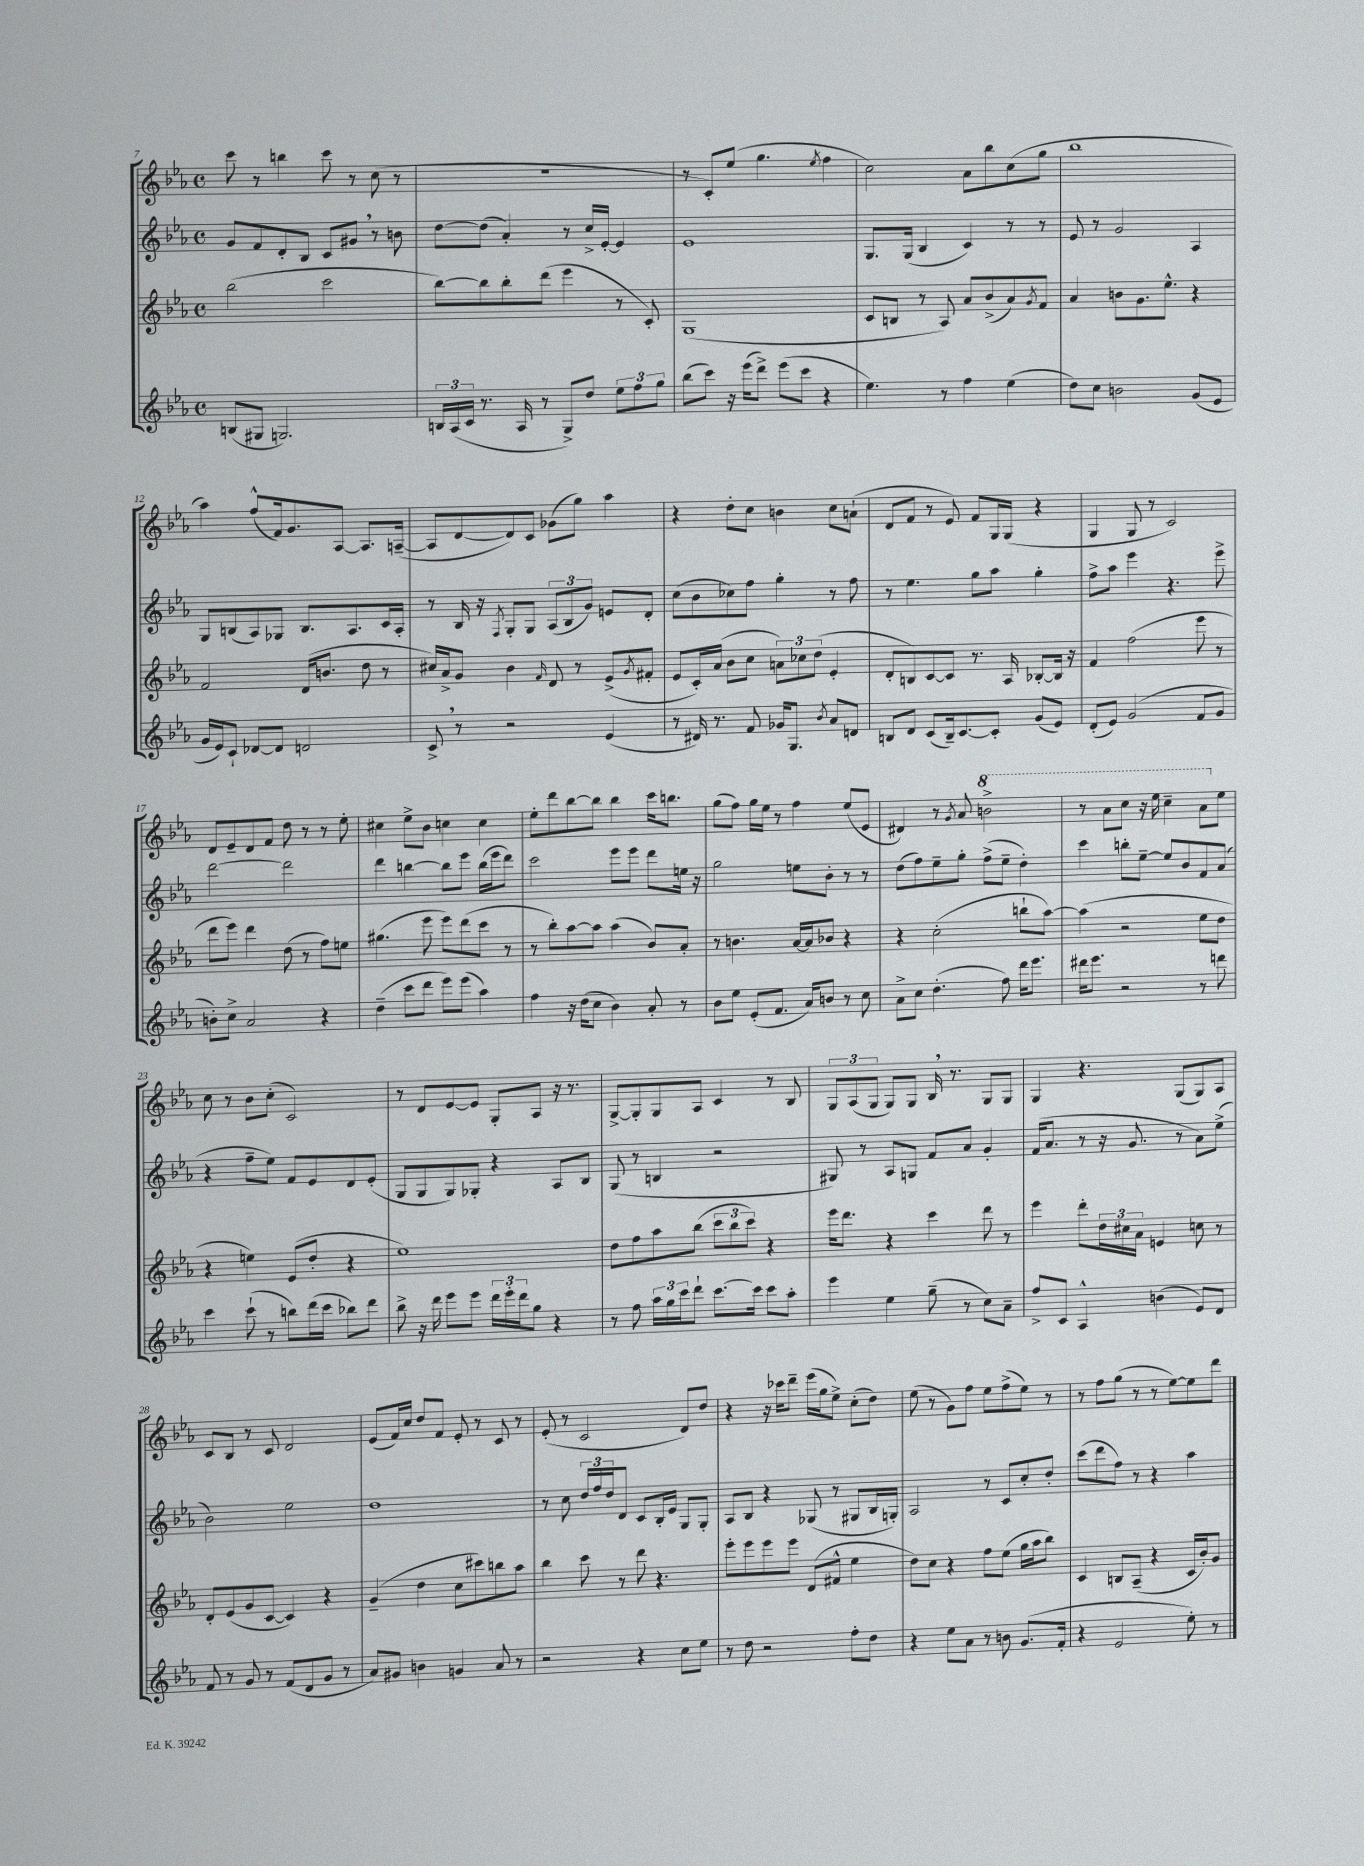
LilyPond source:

<<
\new StaffGroup <<
\new Staff = "s0" {
    \clef treble \key ees \major \defaultTimeSignature \time 4/4
    c'''8 r8 b''4 c'''8 r8 c''8( r8 |
    r1 |
    r8 c'8-.) ees''8( g''4. \acciaccatura { ees''8 } f''4 |
    c''2) aes'8 bes''8 c''8( g''8 |
    bes''1 |
    aes''4) f''8-^( f'16) g'8. aes8~ aes8. a16~--( |
    a8 d'8~ d'8) c'8 ges'8( g''8) aes''4 |
    r4 d''8-. c''8 b'4 c''8 a'8-!( |
    d'8 f'8 r8 ees'8) f'8 g16 g16( r4 |
    g4 g8 r8 c'2) |
    d'8 ees'8-- d'8 f'8 d''8 r8 r8 ees''8-. |
    cis''4 ees''8-> bes'8 c''4 c''4 |
    ees''8-. d'''8 bes''8~ bes''8 bes''4 c'''16 b''8. |
    g''8( f''8) g''16 ees''16 r8 f''4 ees''8( ees'8 |
    dis'4) r8 \acciaccatura { g'8 } aes'8 \ottava #1 b''2-> |
    r8 aes''8 c'''8 r16 ees'''16 c'''4-- aes''8 \ottava #0 ees''8 |
    c''8 r8 bes'8 c''8-.( c'2) |
    r8 d'8 ees'8~ ees'8 g8-. aes8 r16 r8. |
    g8~-> g8-. g8 aes8 c'4 r8 bes8 |
    \tuplet 3/2 { g8 aes8( g8 } g8) g8 bes16 \breathe r8. g8 g8 |
    g4 r4. g8( g8) aes8 |
    c'8 bes8 r8 c'8 d'2 |
    ees'8( f'16) c''16 d''8 f'8 ees'8-. r8 c'8 r8 |
    ees'8-.( r8 c'2 d'8) d''8 |
    r4 r16 ces'''16 d'''8-- ees'''16( g''16 ees''8->) c''8-.( d''8) |
    ees''8( r8 g'8) f''8 ees''8 f''8->( ees''8) r8 |
    r8 f''8 g''8( r8 r8 ees''8~) ees''8 d'''8 \bar "|." |
}
\new Staff = "s1" {
    \clef treble \key ees \major \defaultTimeSignature \time 4/4
    g'8 f'8 d'8-. bes8 c'8 gis'8 \breathe r8 b'8 |
    d''8~ d''8( aes'4-.) r8 c''16-> ees'16~-. ees'4 |
    ees'1 |
    g8. g16( bes4 c'4) r8 r8 |
    ees'8 r8 g'2 aes4 |
    g8 b8( aes8) ges8 b8. aes8. c'16 aes16-. |
    r8 bes16 r16 \acciaccatura { f8 } g8-. g8 \tuplet 3/2 { aes8( bes8 g'8) } e'8 d'8-. |
    c''8( bes'8 ces''8) f''8 g''4-. r8 f''8 |
    r8 ees''4. g''8 aes''8 g''4-. |
    f''8-> aes''8 ees'''4 r4. ees'''8-> |
    d'''2~ d'''2 |
    d'''4 b''4~ b''8 ees'''8 b''16( ees'''16 d'''8) |
    c'''2 ees'''8 ees'''8 d'''8 e''16 r16 |
    g''2 e''8 bes'8-. r8 r8 |
    d''8( f''8) ees''8-- g''8-. f''8->( ees''8-- d''4-.) |
    c'''4 b''8-. ees''8~-- ees''8 bes'8 f'8 aes'8( |
    r4 f''8-- ees''8) f'8 ees'8 d'8 ees'8-.( |
    g8 g8 g8) ges8-. r4 aes8 bes8 |
    g8( r8 b4 r2 |
    gis8) r8 aes8 g8 f'8 aes'8 g'4-. |
    f'16( aes'8. r8 r16 g'8. r8 aes'8) ees''8->( |
    bes'2) ees''2 |
    d''1 |
    r8 c''8 \tuplet 3/2 { d''16 f''16 d''16 } d'8 c'8 bes16-. ees'16 g8 g8-. |
    aes8 bes8 r4 ges8( r8 gis8 bes16 g16-.) |
    aes2 r8 c'8 c''8-. d''8-. |
    c'''8( d'''8 f''8) r8 r4 aes''4 \bar "|." |
}
\new Staff = "s2" {
    \clef treble \key ees \major \defaultTimeSignature \time 4/4
    bes''2( c'''2 |
    bes''8~) bes''8 bes''8-. d'''8( ees'''4 r8 c'8-.) |
    g1( |
    c'8 b8 r8 aes8) aes'8 bes'8->( aes'8) \acciaccatura { g'8 } f'8 |
    aes'4 b'8 g'8. ees''8.-^ r4 |
    f'2 d'16( b'8. d''8 r8 |
    cis''16) aes'16-> g'8 bes'4 \grace { f'16 } d'8 r8 ees'8->( \acciaccatura { g'8 } fis'8-. |
    ees'8 c'16-.) aes'16( bes'8 c''8 \tuplet 3/2 { a'8) ces''8 d''8( } ees'4-. |
    d'8-. b8) c'8~ c'8 r8. aes16 bes8~-. bes16 r16 |
    f'4 f''2( ees'''8 r8 |
    d'''8 ees'''8) d'''4 d''8( r8 f''8) e''8 |
    gis''4.( ees'''8 ees'''8) d'''8( c'''8 r8 |
    r8 bes''8-.) aes''8~ aes''8 aes''4( bes'8) aes'8-. |
    r8 b'4. aes'16~ aes'16 bes'8 r4 |
    r4 c''2-.( b''8-! aes''8~) |
    aes''4( r2 ees''8 d''8 |
    r4 e''4) ees'8( d''8-. r4 |
    ees''1) |
    d''8 f''8 aes''8 bes''8( \tuplet 3/2 { c'''8 bes''8 c'''8) } r4 |
    ees'''16 d'''8. r4 c'''4 d'''8 r8 |
    ees'''4 d'''8-. \tuplet 3/2 { d''16 cis''16 aes'16 } e'4 c''8 r8 |
    d'8-. ees'8( g'8 c'8~ c'4) r4 |
    g'4--( d''4 c''8 cis'''8) b''8 aes''8 |
    bes''4 c'''8 r8 d'''8 r4. |
    ees'''8-. ees'''8 ees'''8 ees'''8 d'8( fis'8-^ ees''4 |
    d''8) c''8 r4 f''8 ees''8( g''16 aes''16 bes''8) |
    c'4 b8 aes8--( r4 c'16 bes'16-.) g'8 \bar "|." |
}
\new Staff = "s3" {
    \clef treble \key ees \major \defaultTimeSignature \time 4/4
    b8( gis8 g2.) |
    \tuplet 3/2 { b16 aes16( c'16 } r8. aes16 r8 g8->) d''8 \tuplet 3/2 { ees''8 f''8 g''8 } |
    bes''8( c'''8) r16 ees'''16( d'''8->) ees'''8( c'''8 r4 |
    ees''4.) r8 f''4 ees''4( |
    d''8) c''8 b'2 g'8( ees'8 |
    g'16 ees'16) c'8-! des'8~ des'8 d'2 |
    c'8-> \breathe r8 r2 ees'4( |
    r8 dis'16) r8. f'8 ges'16 g8. \acciaccatura { bes'8 } aes'8 d'8 |
    b8 d'8 c'8( b16--) c'8.~ c'8-. g'8( ees'8) |
    d'8-.( ees'8) g'2( f'8 g'8 |
    b'8-.) c''8-> aes'2 r4 |
    d''4--( c'''8 d'''8 ees'''8) ees'''8( aes''4) |
    f''4 r16 d''16( c''8 bes'4) aes'8-. r8 |
    bes'8 ees''8 ees'8-.( f'8. aes'16) b'8 r8 c''8 |
    aes'8-> c''8 d''4.-.( f''8) d'''16 ees'''8. |
    dis'''16 ees'''8. r2 r8 d'''8 |
    c'''4 c'''8-!( r8 b''8) d'''16( c'''16 bes''8) d'''8 |
    bes''8-> r16 d'''16 ees'''8 ees'''8 \tuplet 3/2 { d'''16 ees'''16-. d'''16 } g''8 r4 |
    r8 f''8 \tuplet 3/2 { aes''16 g''16 c'''16 } d'''8-! c'''8.~ c'''16 c'''8 aes''8-. |
    ees'''4 ees''4 g''8--( r8 c''8) aes'8-- |
    f''8-> c'8 aes4-^ b'4( ees'8) d'8 |
    f'8 r8 g'8 r8 f'8( d'8 g'8 r8 |
    aes'8) gis'8 b'4 g'4 aes'8 r8 |
    r2 r4 c''8 ees''8 |
    r8 d''8 r2 f''8-. d''8 |
    r4 ees''8 aes'8 r8 b'8 g'8.( f'16-. |
    r4 ees'2 ees''8-.) r8 \bar "|." |
}
>>
>>
\layout { \context { \Score currentBarNumber = #7 } }
